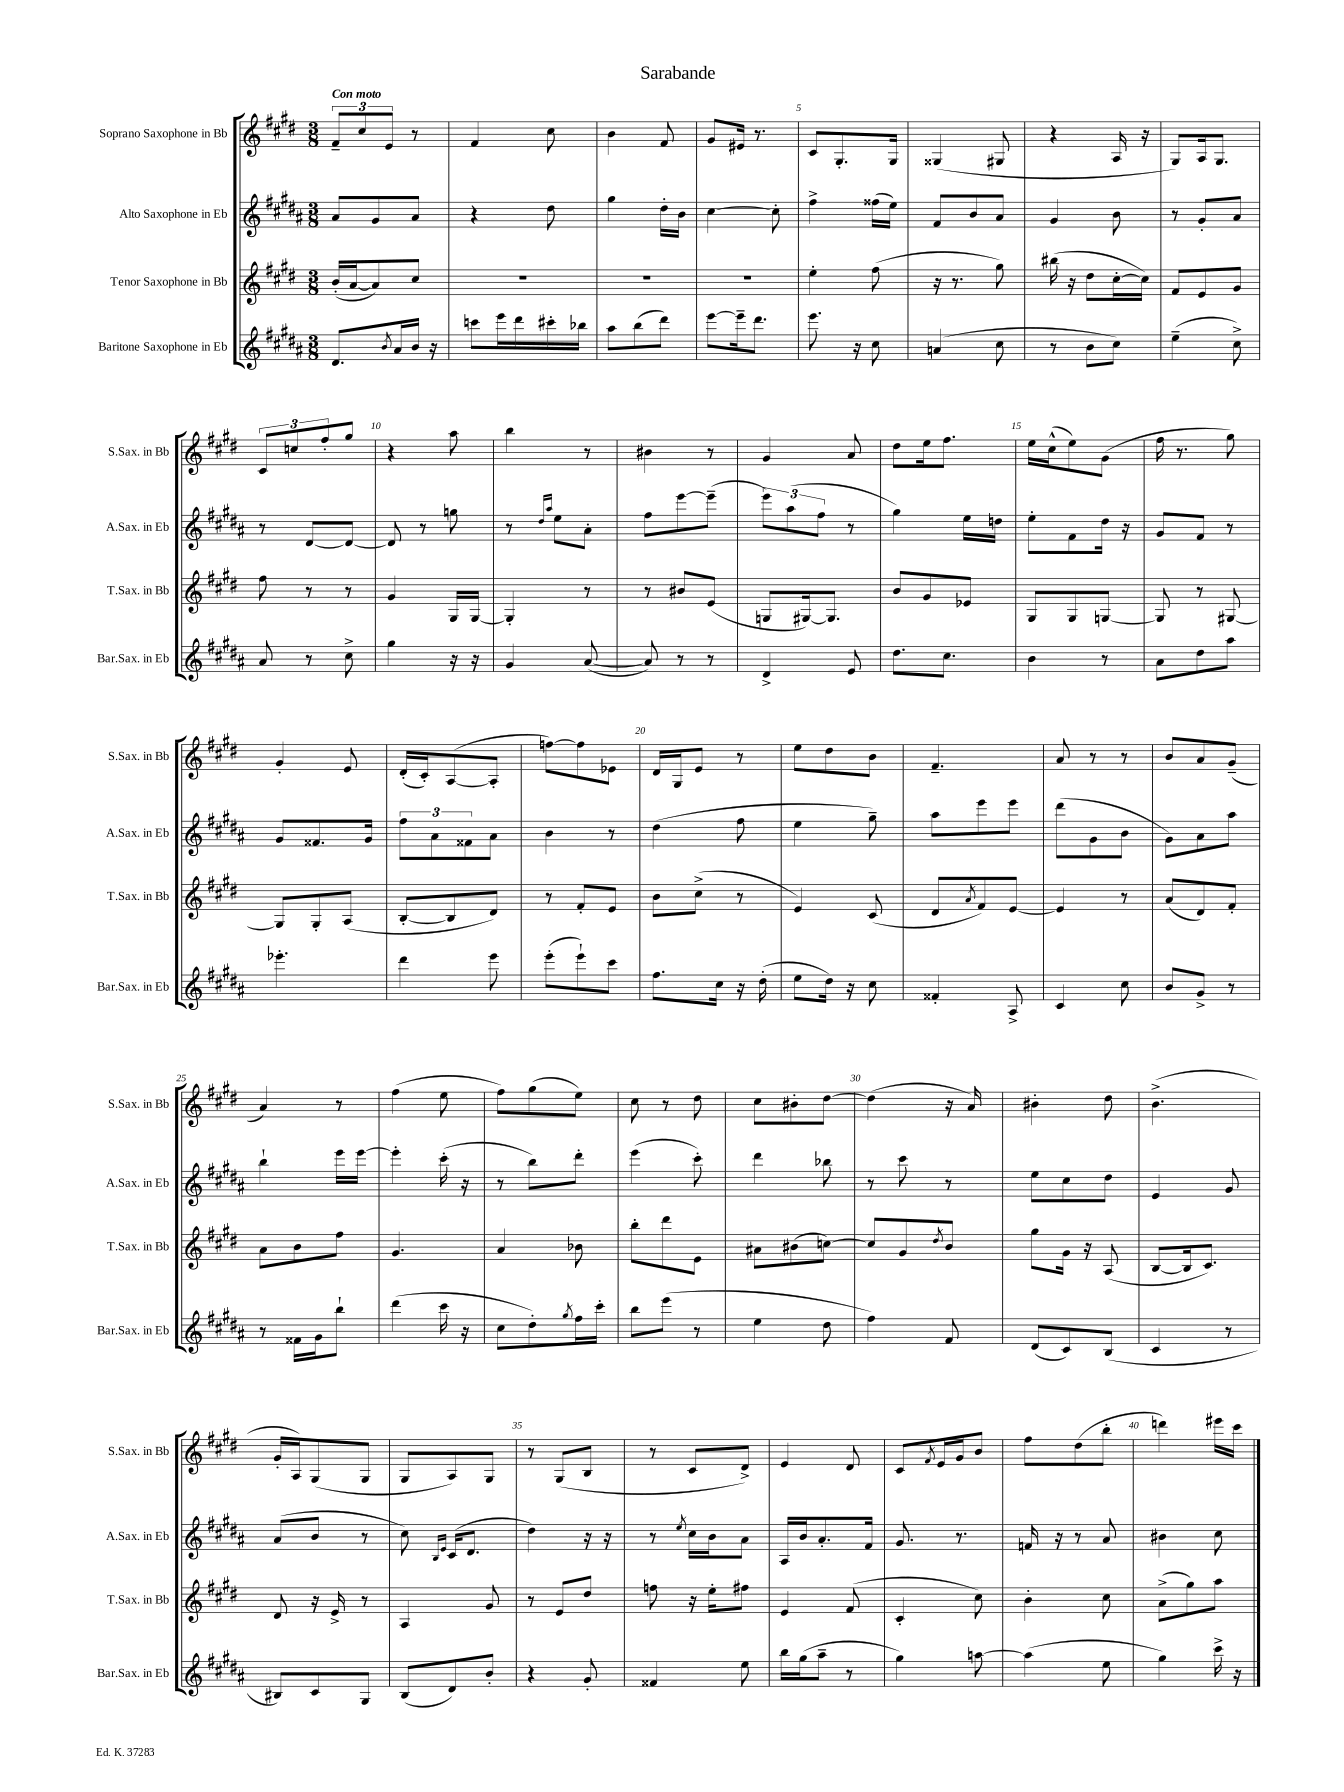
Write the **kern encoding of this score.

**kern	**kern	**kern	**kern
*staff4	*staff3	*staff2	*staff1
*clefG2	*clefG2	*clefG2	*clefG2
*k[f#c#g#d#a#]	*k[f#c#g#d#]	*k[f#c#g#d#a#]	*k[f#c#g#d#]
*M3/8	*M3/8	*M3/8	*M3/8
8.d#	(16b'	8a#	12f#~
.	[16a	.	.
.	.	.	12cc#
.	8a])	8g#	.
.	.	.	12e
8qb	.	.	.
16a#	.	.	.
16b	8cc#	8a#	8r
16r	.	.	.
=	=	=	=
8ccc	4.r	4r	4f#
16eee	.	.	.
16ddd#	.	.	.
16ccc#'	.	8dd#	8cc#
16bb-	.	.	.
=	=	=	=
8aa#	4.r	4gg#	4b
(8bb	.	.	.
8ddd#)	.	16dd#'	8f#
.	.	16b	.
=	=	=	=
[8eee	4.r	[4cc#	8g#
16eee~]	.	.	16e#
8.ddd#	.	.	8.r
.	.	8cc#']	.
=	=	=	=
8.eee	4ee'	4ff#^	8c#
.	.	.	8.G#'
16r	.	.	.
8cc#	(8ff#	(16ff##	.
.	.	16ee)	16G#
=	=	=	=
(4a	16r	8f#	(4G##
.	8.r	.	.
.	.	8b	.
8cc#	8gg#)	8a#	8G#
=	=	=	=
8r	(16bb#	4g#	4r
.	16r	.	.
8b	8dd#	.	.
8cc#)	[16cc#'	8b	16A
.	16cc#])	.	16r
=	=	=	=
(4ee~	8f#	8r	8G#)
.	8e	8g#'	16A
.	.	.	8.G#
8cc#^)	8g#	8a#	.
=	=	=	=
8a#	8ff#	8r	12c#
.	.	.	12cc
8r	8r	[8d#	.
.	.	.	12ff#'
8cc#^	8r	8d#_	8gg#
=	=	=	=
4gg#	4g#	8d#]	4r
.	.	8r	.
16r	16G#	8gg	8aa
16r	[16G#	.	.
=	=	=	=
4g#	4G#']	8r	4bb
.	.	16qqdd#	.
.	.	16qqaa#	.
.	.	8ee	.
([8a#	8r	8a#'	8r
=	=	=	=
8a#])	8r	8ff#	4b#
8r	8b#	[8eee	.
8r	(8e	(8eee~]	8r
=	=	=	=
4d#^	8G	12eee)	4g#
.	.	(12aa#	.
.	[16G#)	.	.
.	.	12ff#	.
.	8.G#]	.	.
8e	.	8r	8a
=	=	=	=
8.dd#	8b	4gg#)	8dd#
.	8g#	.	16ee
8.cc#	.	.	8.ff#
.	8e-	16ee	.
.	.	16dd	.
=	=	=	=
4b	8G#	8ee'	16ee
.	.	.	(16cc#^^
.	8G#	8f#	8ee)
8r	[8G	16dd#	(8g#
.	.	16r	.
=	=	=	=
8a#	8G]	8g#	16ff#
.	.	.	8.r
8dd#	8r	8f#	.
8aa#	[8G#	8r	8gg#)
=	=	=	=
4.eee-'	8G#]	8g#	4g#'
.	8G#'	8.f##	.
.	(8A	.	8e
.	.	16g#	.
=	=	=	=
4ddd#	[8B'	12ff#	(16d#'
.	.	.	16c#')
.	.	12a#	.
.	8B]	.	([8A
.	.	12f##	.
8eee	8d#)	8a#	8A']
=	=	=	=
(8eee'	8r	4b	[8ff)
8eee`)	8f#'	.	8ff]
8ccc#	8e	8r	8e-
=	=	=	=
8.ff#	8b	(4dd#	16d#
.	.	.	16G#
.	(8cc#^	.	8e
16cc#	.	.	.
16r	8r	8ff#	8r
(16dd#'	.	.	.
=	=	=	=
8ee	4e)	4ee	8ee
16dd#)	.	.	8dd#
16r	.	.	.
8cc#	(8c#	8gg#~)	8b
=	=	=	=
4f##'	8d#	8aa#	4.f#~
.	8qa	.	.
.	8f#)	8eee	.
8A#^	[8e	8eee	.
=	=	=	=
4c#	4e]	(8ddd#	8a
.	.	8g#	8r
8cc#	8r	8b	8r
=	=	=	=
8b	(8a	8g#)	8b
8g#^	8d#)	8a#	8a
8r	8f#'	8aa#	(8g#~
=	=	=	=
8r	8a	4bb`	4a)
16f##	8b	.	.
16g#	.	.	.
8bb`	8ff#	16eee	8r
.	.	[16eee	.
=	=	=	=
(4ddd#	4.g#	4eee']	(4ff#
16ccc#	.	(16ccc#'	8ee
16r	.	16r	.
=	=	=	=
8cc#	4a	8r	8ff#)
8dd#')	.	8bb)	(8gg#
8qgg#	.	.	.
16ff#	8b-	8ddd#'	8ee)
16ccc#'	.	.	.
=	=	=	=
8bb	8bb'	(4eee	8cc#
(8eee	8ddd#	.	8r
8r	8e	8ccc#')	8dd#
=	=	=	=
4ee	8a#	4ddd#	8cc#
.	(8b#	.	8b#'
8dd#	[8cc)	8bb-	[8dd#
=	=	=	=
4ff#)	8cc]	8r	(4dd#]
.	8g#	8ccc#	.
.	8qdd#	.	.
8f#	8b	8r	16r
.	.	.	16a)
=	=	=	=
(8d#	8gg#	8ee	4b#'
8c#)	16g#	8cc#	.
.	16r	.	.
(8B	(8A	8dd#	8dd#
=	=	=	=
4c#	[8B	4e	(4.b^
.	16B]	.	.
.	8.c#)	.	.
8r	.	8g#	.
=	=	=	=
8B#)	8d#	(8a#	16g#'
.	.	.	16A)
8c#	16r	8b	(8G#
.	16e^	.	.
8G#	8r	8r	8G#
=	=	=	=
(8B	4A	8cc#)	8G#
.	.	16qqB	.
.	.	16qqe	.
8d#)	.	(16c#	8A)
.	.	8.d#	.
8b'	8g#	.	8G#
=	=	=	=
4r	8r	4dd#)	8r
.	8e	.	(8G#
8g#'	8dd#	16r	8B
.	.	16r	.
=	=	=	=
4f##	8ff	8r	8r
.	.	8qee	.
.	16r	16cc#	8c#
.	16ee'	16b	.
8ee	8ff#	8a#	8d#^)
=	=	=	=
16bb	4e	16A#	4e
(16gg#	.	16b	.
8aa#~	.	8.a#'	.
8r	(8f#	.	8d#
.	.	16f#	.
=	=	=	=
4gg#)	4c#'	8.g#	8c#
.	.	.	8qf#
.	.	.	16e
.	.	8.r	16g#
[8aa	8cc#)	.	8b
=	=	=	=
(4aa]	4b'	16f	8ff#
.	.	16r	.
.	.	8r	(8dd#
8ee	8cc#	8a#	8bb'
=	=	=	=
4gg#)	(8a^	4b#	4ddd)
.	8gg#)	.	.
16ccc#^	8aa	8cc#	16eee#
16r	.	.	16ccc#
==	==	==	==
*-	*-	*-	*-
